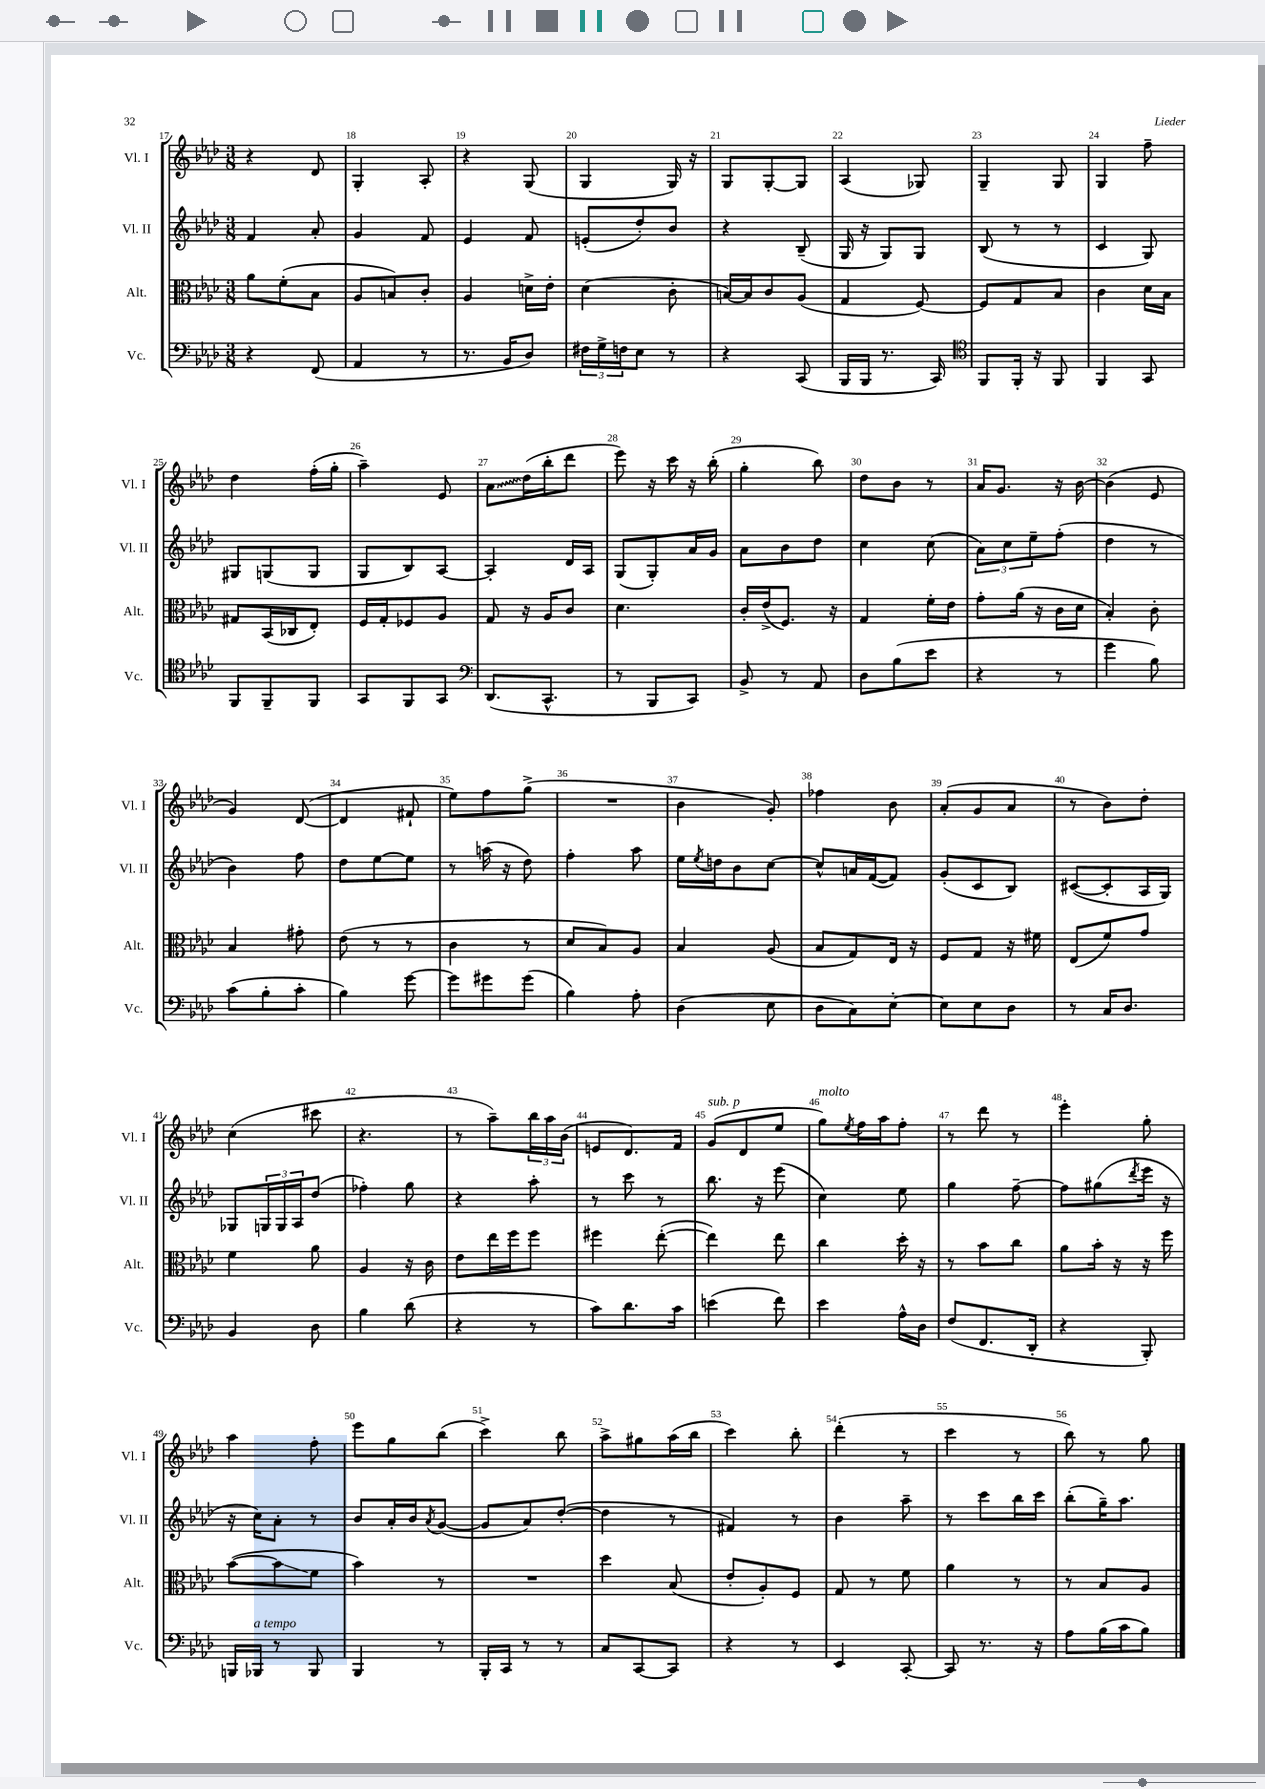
<<
\new StaffGroup <<
\new Staff = "s0" \with { instrumentName = "Vl. I" shortInstrumentName = "Vl. I" } {
    \clef treble \key aes \major \numericTimeSignature \time 3/8
    r4 des'8 |
    g4-. aes8-. |
    r4 g8( |
    g4 g16) r16 |
    g8 g8~-. g8 |
    aes4( ges8) |
    g4-- g8 |
    g4 f''8-- |
    des''4 f''16-.( g''16-. |
    aes''4--) ees'8 |
    \once \override Glissando.style = #'zigzag aes'8\glissando des''16( bes''16-. des'''8 |
    ees'''8) r16 c'''16 r16 bes''16-.( |
    g''4-. bes''8) |
    des''8 bes'8 r8 |
    aes'16 g'8. r16 bes'16~ |
    bes'4( ees'8 |
    g'4) des'8~( |
    des'4 fis'8-! |
    ees''8) f''8 g''8->( |
    R4. |
    bes'4 g'8-.) |
    fes''4 bes'8 |
    aes'8-.( g'8 aes'8 |
    r8 bes'8) des''8-. |
    c''4( cis'''8 |
    r4. |
    r8 aes''8--) \tuplet 3/2 { bes''16 aes''16 bes'16( } |
    e'8 des'8.) f'16 |
    g'8^\markup { \italic "sub. p" }( des'8 ees''8 |
    g''8^\markup { \italic "molto" }) \acciaccatura { ees''8 } f''16 aes''16 f''8-. |
    r8 des'''8 r8 |
    ees'''4-. g''8-. |
    aes''4 f''8-. |
    ees'''8 g''8 bes''8( |
    c'''4->) bes''8 |
    aes''8-> gis''8 aes''16( bes''16 |
    c'''4) bes''8-. |
    des'''4-.( r8 |
    c'''4 r8 |
    bes''8) r8 g''8 \bar "|." |
}
\new Staff = "s1" \with { instrumentName = "Vl. II" shortInstrumentName = "Vl. II" } {
    \clef treble \key aes \major \numericTimeSignature \time 3/8
    f'4 aes'8-. |
    g'4 f'8 |
    ees'4 f'8 |
    e'8-.( des''8-.) bes'8 |
    r4 bes8--( |
    g16 r16 g8) g8 |
    bes8( r8 r8 |
    c'4 g8) |
    gis8 g8( g8 |
    g8 bes8) aes8~ |
    aes4-. des'16 aes16 |
    g8( g8-.) aes'16 g'16 |
    aes'8 bes'8 des''8 |
    c''4 c''8( |
    \tuplet 3/2 { aes'8) c''8 ees''8-- } f''8-.( |
    des''4 r8 |
    bes'4) f''8 |
    des''8 ees''8~ ees''8 |
    r8 a''16( r16 des''8) |
    f''4-. aes''8 |
    ees''16 \acciaccatura { ees''8 } d''16 bes'8 c''8~ |
    c''8-^ a'16 f'16~( f'8) |
    g'8-.( c'8 bes8) |
    cis'8~( cis'8-. aes16 g16) |
    ges8 \tuplet 3/2 { g16 g16 aes16 } des''8( |
    fes''4-.) g''8 |
    r4 aes''8-. |
    r8 c'''8 r8 |
    bes''8. r16 ees'''8( |
    c''4) ees''8 |
    g''4 f''8~-- |
    f''8 gis''8( \acciaccatura { des'''8 } ees'''16 r16 |
    r16 c''16) aes'8-. r8 |
    bes'8 aes'16-. bes'16 \acciaccatura { aes'8 } g'8~( |
    g'8 aes'8) des''8~-.( |
    des''4 r8 |
    fis'4) r8 |
    bes'4 aes''8-- |
    r8 c'''8 bes''16 c'''16 |
    bes''8-.( g''16--) aes''8. \bar "|." |
}
\new Staff = "s2" \with { instrumentName = "Alt." shortInstrumentName = "Alt." } {
    \clef alto \key aes \major \numericTimeSignature \time 3/8
    aes'8 f'8-.( bes8 |
    aes8 b8) c'8-. |
    aes4 d'16-> ees'16-. |
    des'4( c'8-. |
    b16~) b16 c'8 aes8( |
    g4 f8~) |
    f8 g8 bes8 |
    c'4 des'16 bes16 |
    gis8 bes,16( ces16 ees8-.) |
    f16 g16-. fes8 aes8 |
    g8 r16 aes16 c'8 |
    des'4. |
    c'16-. ees'16->( f8.) r16 |
    g4 f'16-. ees'16 |
    g'8-. aes'16( r16 c'16 des'16 |
    bes4-.) c'8-. |
    bes4 gis'8-. |
    ees'8( r8 r8 |
    c'4 r8 |
    des'8 bes8) aes8 |
    bes4 aes8( |
    bes8 g8) ees16 r16 |
    f8 g8 r16 fis'16 |
    ees8( f'8) g'8 |
    f'4 aes'8 |
    aes4 r16 c'16 |
    ees'8 ees''16 f''16 f''8 |
    fis''4 ees''8~-.( |
    ees''4) ees''8 |
    c''4 des''16-. r16 |
    r8 bes'8 c''8 |
    aes'8 bes'16-. r16 r16 f''16 |
    bes'8~( bes'8\glissando f'8 |
    bes'4) r8 |
    R4. |
    des''4 bes8( |
    ees'8-. aes8-.) f8 |
    g8 r8 f'8 |
    aes'4 r8 |
    r8 bes8 aes8 \bar "|." |
}
\new Staff = "s3" \with { instrumentName = "Vc." shortInstrumentName = "Vc." } {
    \clef bass \key aes \major \numericTimeSignature \time 3/8
    r4 f,8( |
    aes,4 r8 |
    r8. bes,16 des8) |
    \tuplet 3/2 { fis16 g16-> f16 } ees8 r8 |
    r4 c,8( |
    bes,,16 bes,,16 r8. c,16) |
    \clef tenor f,8 f,16-. r16 f,8 |
    f,4 g,8 |
    f,8 f,8-- f,8 |
    g,8 f,8 g,8 |
    \clef bass des,8.( c,8.-^ |
    r8 bes,,8 c,8) |
    bes,8-> r8 aes,8 |
    des8 bes8( ees'8 |
    r4 r8 |
    g'4 bes8) |
    c'8( bes8-. c'8-. |
    bes4) g'8~ |
    g'8 gis'8 gis'8( |
    bes4) aes8-. |
    des4( ees8 |
    des8 c8) ees8~-. |
    ees8 ees8 des8 |
    r8 c16 des8. |
    bes,4 des8 |
    bes4 des'8( |
    r4 r8 |
    c'8) des'8. c'16 |
    e'4( f'8) |
    ees'4 aes16-^ des16 |
    f8( f,8. des,16-. |
    r4 bes,,8-.) |
    b,,16 bes,,16^\markup { \italic "a tempo" } r8 bes,,8 |
    bes,,4 r8 |
    bes,,16-. c,16 r8 r8 |
    c8 c,8~ c,8 |
    r4 r8 |
    ees,4 c,8~-. |
    c,8 r8. r16 |
    aes8 bes16( c'16 bes8) \bar "|." |
}
>>
>>
\layout { \context { \Score currentBarNumber = #17 \override BarNumber.break-visibility = ##(#f #t #t) barNumberVisibility = #all-bar-numbers-visible } }
